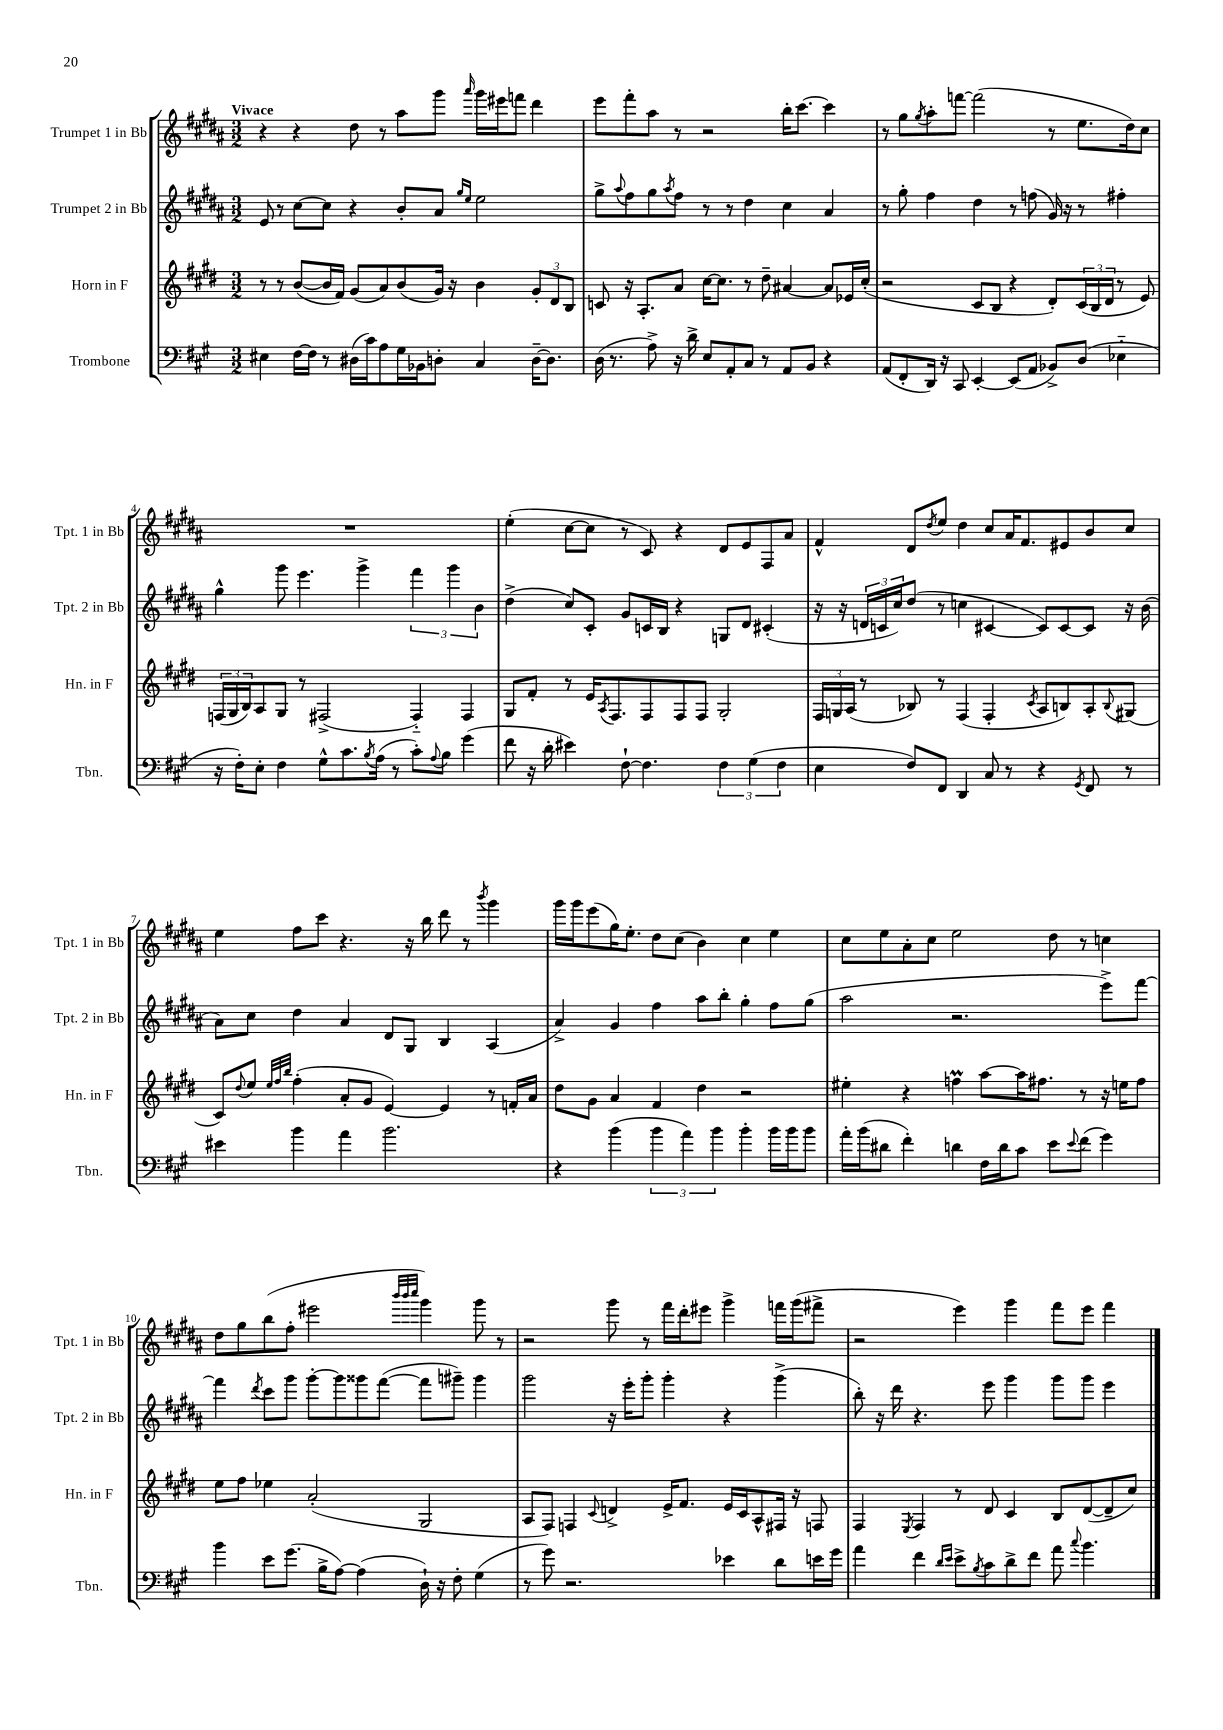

**kern	**kern	**kern	**kern
*part4	*part3	*part2	*part1
*staff4	*staff3	*staff2	*staff1
*I"Trombone	*I"Horn in F	*I"Trumpet 2 in Bb	*I"Trumpet 1 in Bb
*I'Tbn.	*I'Hn. in F	*I'Tpt. 2 in Bb	*I'Tpt. 1 in Bb
*clefF4	*clefG2	*clefG2	*clefG2
*k[f#c#g#]	*k[f#c#g#d#]	*k[f#c#g#d#a#]	*k[f#c#g#d#a#]
*M3/2	*M3/2	*M3/2	*M3/2
=1	=1	=1	=1
!	!	!	!LO:TX:a:B:t=Vivace
4E#X\	8r	8e/	4r
.	8r	8r	.
[16F#\LL	([8b/L	[8cc#\L	4r
16F#\JJ]	.	.	.
8r	16b/L]	8cc#\J]	.
.	16f#/JJ)	.	.
(16D#X\LL	(8g#/L	4r	8dd#\
16c#\J)	.	.	.
8A\	8a/)	.	8r
16G#\L	(8b/	8b'/L	8aa#\L
16BB-X\J	.	.	.
8Dn'\J	16g#/Jk)	8a#/J	8ggg#\J
.	16r	.	.
.	.	16qqgg#/LL	.
.	.	16qqee/JJ	16qqaaa#/
4C#/	4b\	2ee\	16ggg#\LL
.	.	.	16eee#X\J
.	.	.	8fffn\J
[16D~\KL	12g#'/L	.	4ddd#\
8.D\J]	.	.	.
.	12d#/	.	.
.	12B/J	.	.
=2	=2	=2	=2
(16D\	8cn/	8gg#^\L	8eee\L
8.r	.	.	.
.	.	8qqaa#/	.
.	16r	8ff#\	8fff#'\
.	8.A'/L	.	.
8A^\)	.	8gg#\	8aa#\J
.	.	8qaa#/	.
16r	8a/J	8ff#\J	8r
16d^\	.	.	.
8E/L	[16cc#\KL	8r	2r
.	8.cc#\J]	.	.
8AA'/	.	8r	.
8C#/J	8r	4dd#\	.
8r	8dd#~\	.	.
8AA/L	[4a#X/	4cc#\	16bb'\KL
.	.	.	[8.ccc#\J
8BB/J	.	.	.
4r	8a#/L]	4a#/	4ccc#\]
.	16e-X/L	.	.
.	(16cc#'/JJ	.	.
=3	=3	=3	=3
(8AA/L	2r	8r	8r
8FF#'/	.	8gg#'\	8gg#\L
.	.	.	8qgg#/
16DD/Jk)	.	4ff#\	8aa#'\
16r	.	.	.
8CC#/	.	.	[8fffn\J
[4EE'/	8c#/L	4dd#\	(2fff\]
.	8B/J	.	.
(8EE/L]	4r	8r	.
8AA/J	.	(8ffn\	.
8BB-X^/L)	8d#'/L)	16g#/)	8r
.	.	16r	.
(8D/J	(24c#/L	8r	8.ee\L
.	24B/	.	.
.	24d#/JJ	.	.
4E-X\	8r	4ff#X'\	.
.	.	.	16dd#\k)
.	8e/)	.	8cc#\J
!!LO:LB:g=z
=4	=4	=4	=4
16r	(24Fn/LL	4gg#^^\	1.r
.	24G#/	.	.
16F#'\KL)	.	.	.
.	24B/J)	.	.
8E'\J	8A/	.	.
4F#\	8G#/J	8ggg#\	.
.	8r	4.eee\	.
8G#^^\L	(2F#X^/	.	.
8.c#\	.	.	.
.	.	4ggg#^\	.
8qB/	.	.	.
(16A\Jk	.	.	.
8r	.	.	.
8c#'\L)	4F#/)	6fff#\	.
8qqA/	.	.	.
8B\J	.	.	.
.	.	6ggg#\	.
(4g#\	4F#/	.	.
.	.	6b\	.
=5	=5	=5	=5
8f#\	8G#/L	(4dd#^\	(4ee'\
16r	8f#'/J	.	.
16d'\	.	.	.
4e#X\)	8r	8cc#/L)	[8cc#\L
.	16e/KL	8c#'/J	8cc#\J]
.	8qA/	.	.
.	8.F#/	.	.
[8F#`\	.	8g#/L	8r
4.F#\]	8F#/	16cn/L	8c#/)
.	.	16B/JJ	.
.	8F#/	4r	4r
.	8F#/J	.	.
6F#\	2G#'/	8Gn/L	8d#/L
.	.	8d#/J	8e/
(6G#\	.	.	.
.	.	(4c#X'/	8F#/
6F#\	.	.	.
.	.	.	8a#/J
=6	=6	=6	=6
4E\	24F#/LL	16r	4f#^^/
.	24Gn/	.	.
.	.	16r	.
.	(24A/JJ	.	.
.	8r	24dn/LL	.
.	.	24cn/	.
.	.	24cc#/J)	.
8F#/L)	8B-X/)	(8dd#/J	8d#/L
.	.	.	8qdd#/
8FF#/J	8r	8r	8ee/J
4DD/	(4F#/	4ccn\	4dd#\
8C#/	4F#'/	[4c#X/	8cc#/L
8r	.	.	16a#/K
.	.	.	8.f#/
.	8qc#/	.	.
4r	8A/L	8c#/L])	.
.	8Bn/)	[8c#/	8e#X/
8qGG#/	.	.	.
8FF#/	8A'/	8c#/J]	8b/
.	8qqB/	.	.
8r	(8G#X/J	16r	8cc#/J
.	.	(16b\	.
!!LO:LB:g=z
=7	=7	=7	=7
4e#X\	8c#/L)	8a#\L)	4ee\
.	8qqdd#/	.	.
.	8ee/J	8cc#\J	.
.	32qqee/LLL	.	.
.	32qqff#/	.	.
.	32qqbb/JJJ	.	.
4b\	(4ff#'\	4dd#\	8ff#\L
.	.	.	8ccc#\J
4a\	8a'/L	4a#/	4.r
.	8g#/J	.	.
2.b\	[4e/)	8d#/L	.
.	.	8G#/J	16r
.	.	.	16bb\
.	4e/]	4B/	8ddd#\
.	.	.	8r
.	.	.	8qbbb/
.	8r	(4A#/	4ggg#\
.	16fn'/LL	.	.
.	16a/JJ	.	.
=8	=8	=8	=8
4r	8dd#\L	4a#^/)	16ggg#\LL
.	.	.	16ggg#\J
.	8g#\J	.	(8eee\
(4b\	4a/	4g#/	16gg#\K)
.	.	.	8.ee'\J
6b\	4f#/	4ff#\	8dd#\L
.	.	.	(8cc#\J
6a\)	.	.	.
.	4dd#\	8aa#\L	4b\)
6b\	.	.	.
.	.	8bb'\J	.
4b'\	2r	4gg#'\	4cc#\
16b\LL	.	8ff#\L	4ee\
16b\J	.	.	.
8b\J	.	(8gg#\J	.
=9	=9	=9	=9
16a'\LL	4ee#X'\	2aa#\	8cc#\L
(16b\J	.	.	.
8d#X\J	.	.	8ee\
4f#'\)	4r	.	8a#'\
.	.	.	8cc#\J
4dn\	4ffnM\	2.r	2ee\
16F#\LL	[8aa\L	.	.
16d\J	.	.	.
8c#\J	16aa\K]	.	.
.	8.ff#X\J	.	.
8e\L	.	.	8dd#\
8qqe/	.	.	.
(8f#\J	8r	.	8r
4g#\)	16r	8eee^\L)	4ccn\
.	16een\KL	.	.
.	8ff#\J	[8fff#\J	.
!!LO:LB:g=z
=10	=10	=10	=10
4b\	8ee\L	4fff#\]	8dd#\L
.	8ff#\J	.	8gg#\
.	.	8qddd#/	.
8e\L	4ee-X\	8ccc#\L	(8bb\
(8.g#\J	.	8ggg#\J	8ff#'\J
.	(2a'/	[8ggg#'\L	2eee#X\
16B^\KL	.	.	.
[8A\J)	.	8ggg#\]	.
(4A\]	.	8ggg##X\	.
.	.	([8fff#\J	.
.	.	.	32qqbbb/LLL
.	.	.	32qqbbb/
.	.	.	32qqcccc#/JJJ
16D`\)	2G#/	8fff#\L]	4ggg#\)
16r	.	.	.
8F#'\	.	8ggg#X~\J)	.
(4G#\	.	4ggg#\	8ggg#\
.	.	.	8r
=11	=11	=11	=11
8r	8A/L	2ggg#\	2r
8g#\)	8F#/J)	.	.
2.r	4Fn/	.	.
.	8qqc#/	.	.
.	4dn^/	16r	8ggg#\
.	.	16eee'\KL	.
.	.	8ggg#'\J	8r
.	16e^/KL	4ggg#'\	16fff#\LL
.	8.f#/J	.	16ddd#'\J
.	.	.	8eee#X\J
4e-X\	16e/LL	4r	4ggg#^\
.	16c#/J	.	.
.	8A^^/	.	.
8d\L	16F#X/Jk	(4ggg#^\	16fffn\LL
.	16r	.	(16ggg#\J
16en\L	8Fn/	.	8fff#X^\J
16g#\JJ	.	.	.
=12	=12	=12	=12
4a\	4F#/	8bb'\)	2r
.	.	16r	.
.	.	16ddd#\	.
.	8qE/	.	.
4f#\	4F#/	4.r	.
16qqd/LL	.	.	.
16qqe/JJ	.	.	.
8e^\L	8r	.	4eee\)
8qB/	.	.	.
8c#\	8d#/	8eee\	.
8d^\	4c#/	4ggg#\	4ggg#\
8f#\J	.	.	.
8a\	8B/L	8ggg#\L	8fff#\L
8qqcc#/	.	.	.
4.b\	([8d#/	8ggg#\J	8eee\J
.	8d#~/]	4eee\	4fff#\
.	8cc#/J)	.	.
==	==	==	==
*-	*-	*-	*-
